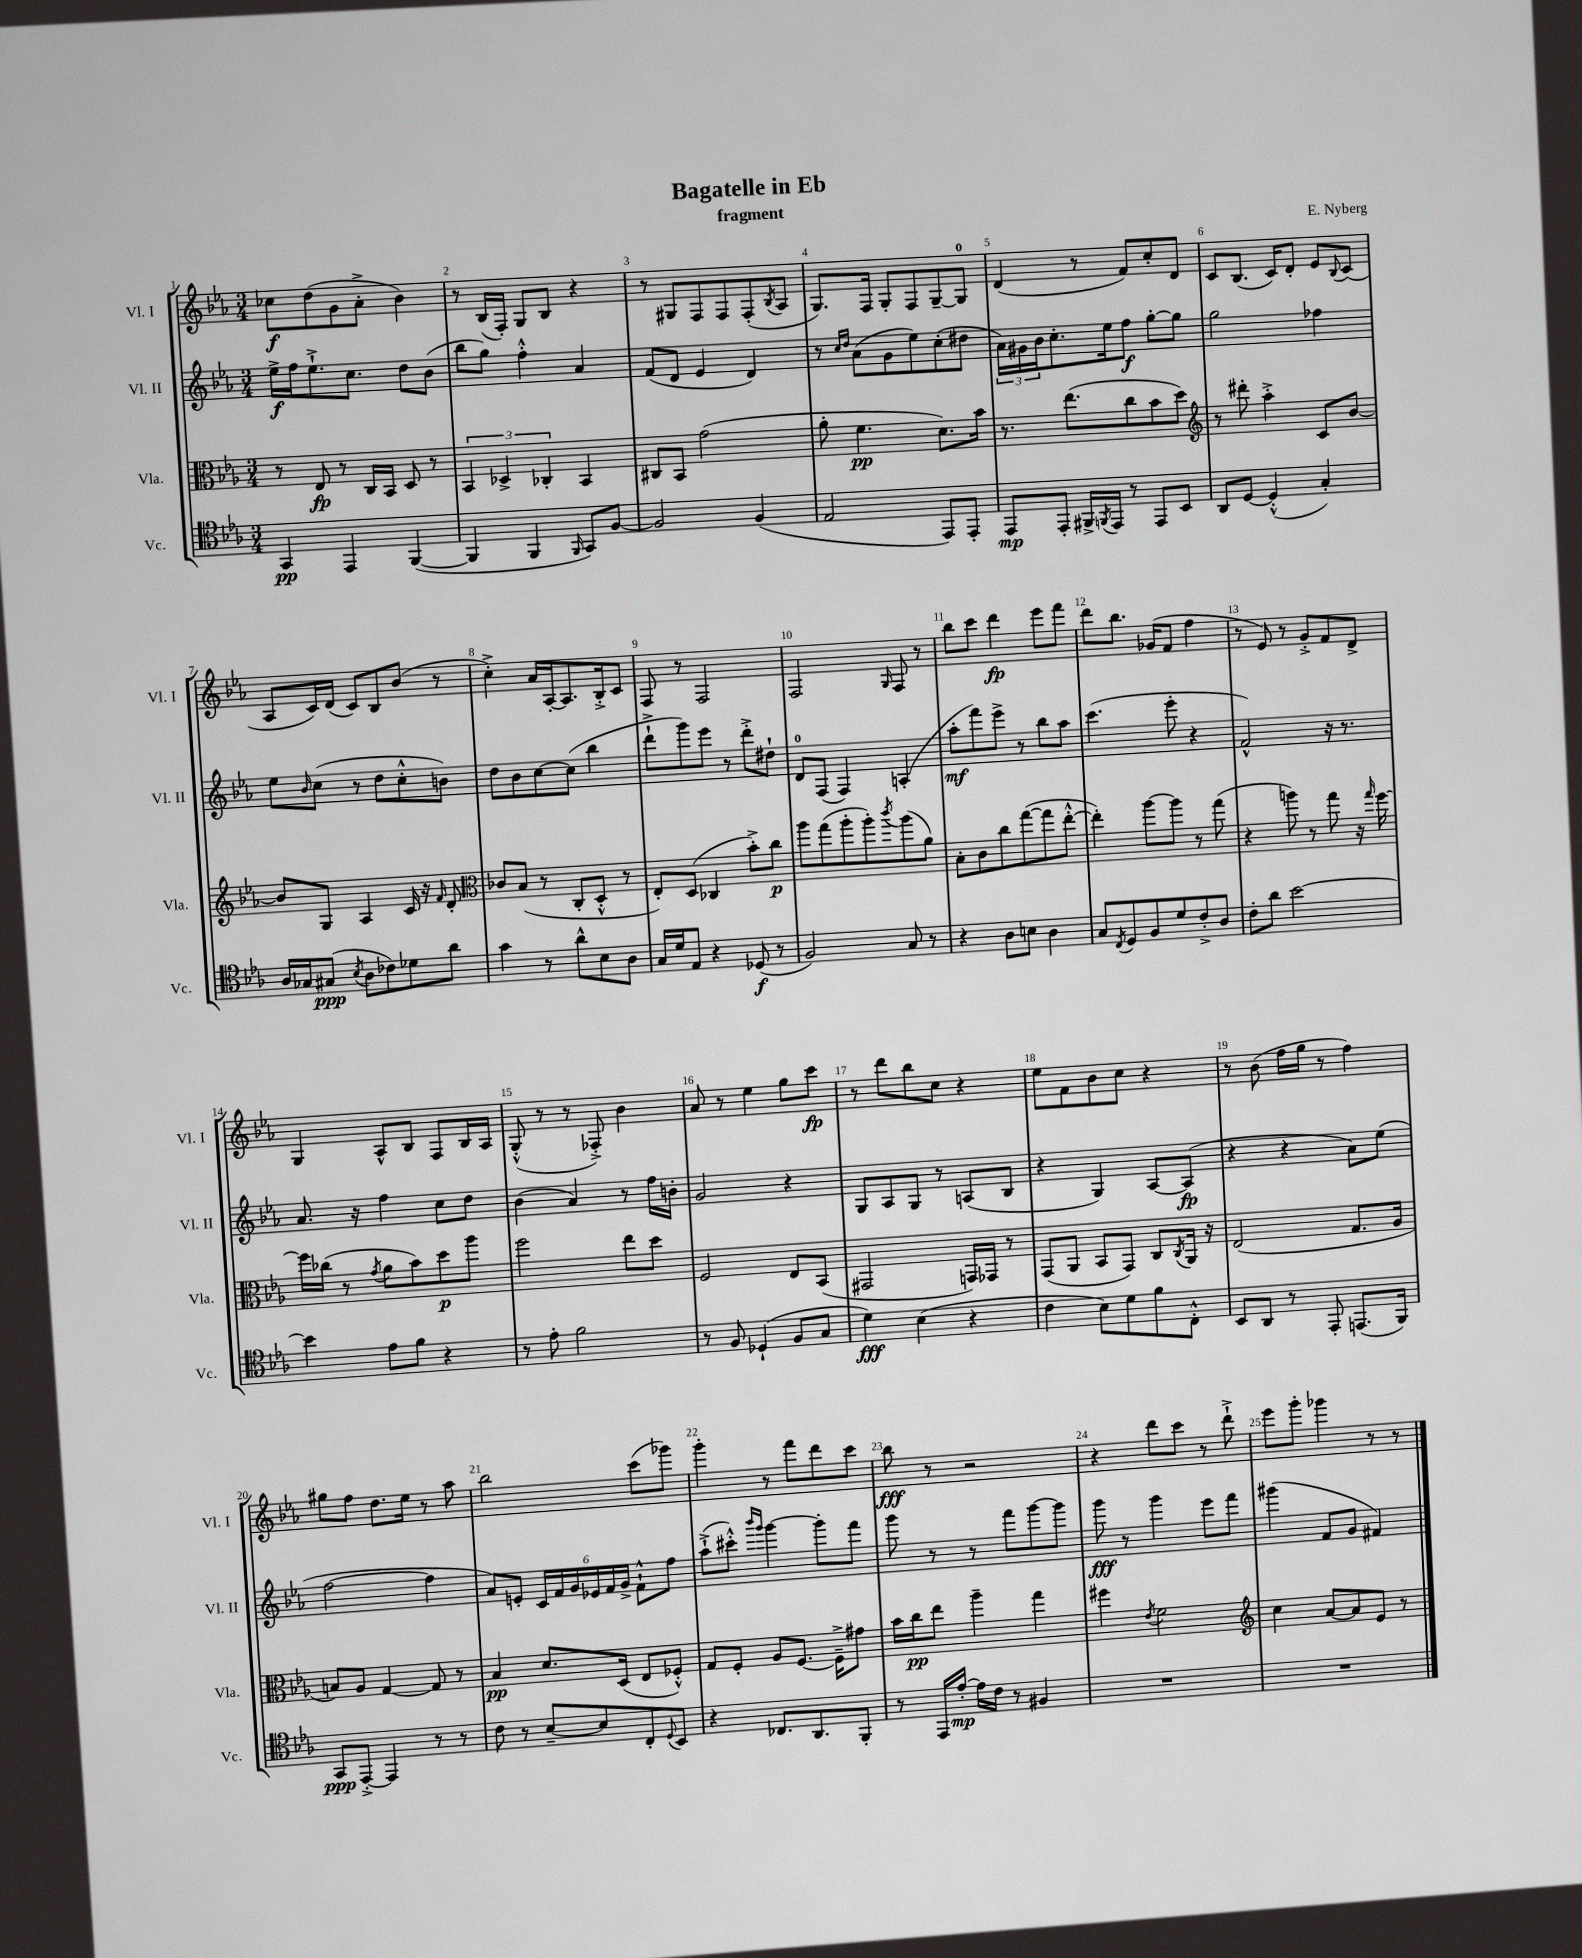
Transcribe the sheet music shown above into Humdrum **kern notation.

**kern	**kern	**kern	**kern
*staff4	*staff3	*staff2	*staff1
*clefC4	*clefC3	*clefG2	*clefG2
*k[b-e-a-]	*k[b-e-a-]	*k[b-e-a-]	*k[b-e-a-]
*M3/4	*M3/4	*M3/4	*M3/4
4GG	8r	16ee-^	8cc-
.	.	16ff	.
.	8E-	8.ee-`^	(8dd
4EE-	8r	.	8g
.	.	8.cc	.
.	16C	.	8a-'^
.	16BB-	.	.
([4FF	8D	8dd	4b-)
.	8r	(8b-	.
=	=	=	=
4FF]	6BB-	8bb-	8r
.	.	8gg)	(16B-
.	6D-^	.	.
.	.	.	16F')
4FF	.	4ff'^^	8G
.	6C-'	.	.
.	.	.	8B-
16qqFF	.	.	.
8GG)	4BB-	4a-	4r
[8F	.	.	.
=	=	=	=
2F]	8C#	(8f	8r
.	8BB-	8d	8G#
.	(2g	4e-	8F
.	.	.	8F
(4F	.	4d)	(8F'
.	.	.	8qB-
.	.	.	8A-
=	=	=	=
2E-	8a-'	8r	8.G)
.	.	16qqcc	.
.	.	16qqdd	.
.	4.f	(8a-	.
.	.	.	16F
.	.	8g	8G'
.	.	8ee-)	8F
8EE-)	8.d)	(8cc'	[8G~
8EE-'	.	8dd#	8G]
.	16b-	.	.
=	=	=	=
8EE-	8.r	24a-)	(4d
.	.	24g#	.
.	.	24b-	.
8EE-'	.	8.cc'	.
.	(8.ee-	.	.
16FF#^	.	.	8r
8qFF	.	.	.
16EE-	.	16ee-	.
8r	8cc	8ff	8f)
8EE-	8b-	[8gg'	8cc'
8BB-	8dd)	8gg]	8d
=	=	=	=
*	*clefG2	*	*
8AA-	8r	2gg	8c
[8D	8ddd#'	.	(8.B-
(4D'^^]	4aa-'^	.	.
.	.	.	16c)
.	.	.	8d'
4G')	8c	4ff-	8e-
.	.	.	8qqB-
.	[8b-	.	(8c
=	=	=	=
16A-	8b-]	8ee-	8A-
16G-	.	.	.
.	.	16qqb-	.
(8G#	8G	(8cc	16c)
.	.	.	(16d
8qB-	.	.	.
8A-	4A-	8r	8c)
8c-)	.	8dd	8B-
8d-	16c	8cc'^^	(8b-
.	16r	.	.
.	16qqf	.	.
8a-	8d'	8b)	8r
=	=	=	=
*	*clefC3	*	*
4g	8c-	8dd	4cc'^)
.	(8B-	8b-	.
8r	8r	[8cc	16a-
.	.	.	[16A-'
8a-^^	8C'	(8cc]	8.A-]
8B-	8D'^^	4bb-	.
.	.	.	16B-'^
8A-	8r	.	8c
=	=	=	=
16G	8E-')	8ddd`^	8F
16d	.	.	.
8E-	(8D	8ggg)	8r
4r	4C-	8eee-	2F
.	.	8r	.
(8D-	8b-'^)	8ddd'^	.
8r	8cc	8dd#`	.
=	=	=	=
2F)	8aa-	8d	2F
.	(8gg	(8F	.
.	8aa-'	4F)	.
.	8aa-')	.	.
.	8qccc	.	16qqG
8G	(8aa-	(4A'	8F
8r	8a-)	.	8r
=	=	=	=
4r	8B-'	8aa-'	8bb-
.	8c	8fff)	8ccc
8A-	8cc	8eee-^	4ddd
8B	([8gg	8r	.
4A-	8gg]	8bb-	8eee-
.	[8ee-'^^	8aa-	8fff
=	=	=	=
8G	4ee-'])	(4.ccc	8ddd
8qC	.	.	.
8D	.	.	8.bb-
8F	[8aa-	.	.
.	.	.	(16g-
8d	8aa-]	8eee-'	8f
8c'^	8r	4r	4ff
8A-	(8gg	.	.
=	=	=	=
8c'	4r	2f^^)	8r
8a-	.	.	8e-)
[2b-	8aa)	.	8r
.	8r	.	8g'^
.	8gg	16r	8f
.	.	8.r	.
.	16r	.	8d^
.	16qqgg	.	.
.	[16ff	.	.
=	=	=	=
4b-]	16ff]	8.a-	4G
.	(16cc-	.	.
.	8r	.	.
.	.	16r	.
.	8qg	.	.
8e-	8a-	4ff	8A-^^
8f	8b-)	.	8B-
4r	8dd	8cc	8F
.	8aa-	8dd	16B-
.	.	.	16A-
=	=	=	=
8r	2ff	(4b-	(8G'^^
8e-'	.	.	8r
2f	.	4a-)	8r
.	.	.	8F-'^)
.	8ee-	8r	4b-
.	8dd	16ff	.
.	.	16b'	.
=	=	=	=
8r	2F	2g	8a-
8F	.	.	8r
(4D-`	.	.	4ee-
8F	8E-	4r	8gg
8G	(8BB-	.	8ccc
=	=	=	=
4d)	2GG#	8G	8r
.	.	8A-	8ddd
(4B-	.	8G	8bb-
.	.	8r	8cc
4r	16GG)	(8A	4r
.	16GG-	.	.
.	8r	8B-	.
=	=	=	=
4c	(8GG	4r	8ee-
.	8AA-	.	8f
8B-)	8BB-	4G)	8b-
8d	8GG)	.	8cc
8f	8C	[8A-	4r
.	8qC	.	.
8C'^^	16AA-	(8A-]	.
.	16r	.	.
=	=	=	=
8BB-	(2E-	4r	8r
8AA-	.	.	(8b-
8r	.	4r	16ff
.	.	.	16gg
8EE-'	.	.	8r
(8.EE	8.G	8a-)	4ff)
.	.	(8ee-	.
16FF)	16A-	.	.
=	=	=	=
8GG	8B)	[2ff	8gg#
[8EE-'^	8A-	.	8ff
4EE-]	[4G	.	8.dd
.	.	.	16ee-
8r	8G]	4ff]	8r
8r	8r	.	8aa-
=	=	=	=
8c	4B-	8a-)	2bb-
8r	.	8e'	.
[8B-~	8.d	24c	.
.	.	24f	.
.	.	24g	.
8B-]	.	24e-	.
.	.	24f	.
.	(16D	.	.
.	.	24g^	.
8C'	8E-	8f`^^	(8ccc
8qqD	.	.	.
8BB-	8F-'^^)	8ff	8ggg-)
=	=	=	=
4r	8G	(8aa-`^	4ggg'
.	8F'	8ccc#'^^)	.
.	.	16qqbbb-	.
.	.	16qqggg	.
8.C-	8A-	[4ggg	8r
.	[8.F	.	8fff
8.AA-	.	.	.
.	.	8ggg']	8ddd
.	16F~^]	.	.
8FF'	8g#	8fff	8ccc
=	=	=	=
8r	16b-	8ggg	8bb-
.	16cc	.	.
16EE-	8ee-	8r	8r
[16e-'	.	.	.
16e-]	4aa-~	8r	2r
16c	.	.	.
8r	.	8fff	.
4F#	4gg	[8ggg	.
.	.	8ggg]	.
=	=	=	=
2.r	4ff#	8ggg	4r
.	.	8r	.
.	8qe-	.	.
.	2f	4ggg	8ddd
.	.	.	8ccc
.	.	8eee-	8r
.	.	8fff	8ddd`^
=	=	=	=
*	*clefG2	*	*
2.r	4cc	(4ggg#	8eee-
.	.	.	8ggg'
.	[8a-	8f	4ggg-
.	8a-]	8g	.
.	8e-	4f#)	8r
.	8r	.	8r
==	==	==	==
*-	*-	*-	*-
